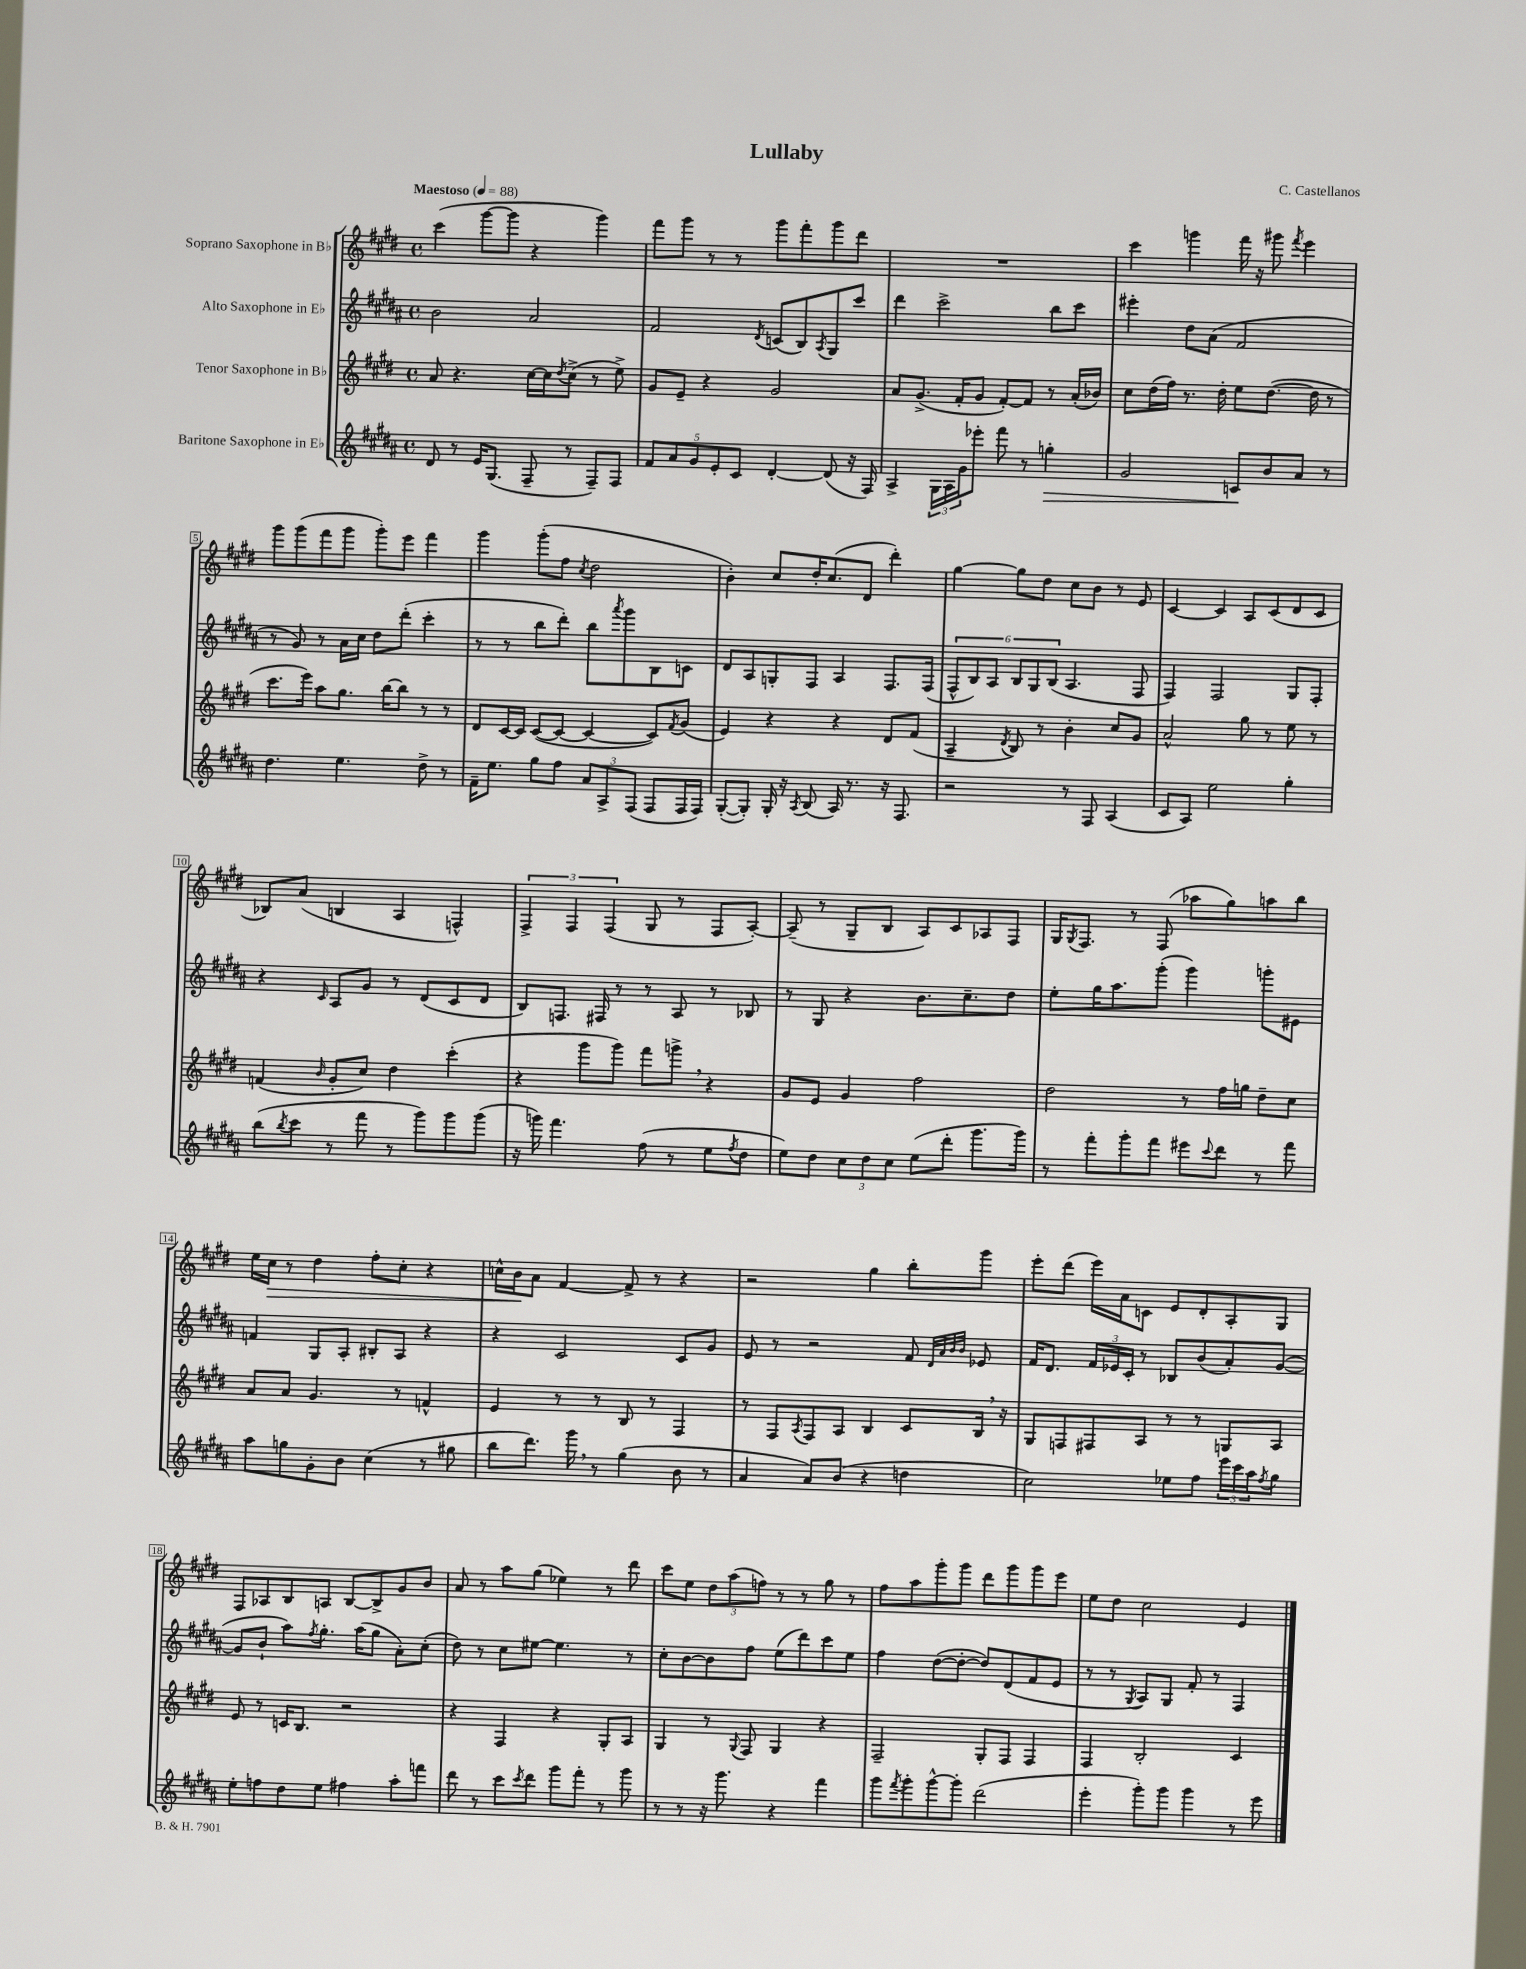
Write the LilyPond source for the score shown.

\header { title = "Lullaby" composer = "C. Castellanos" }
<<
\new StaffGroup <<
\new Staff = "s0" \with { instrumentName = "Soprano Saxophone in Bb" } {
    \clef treble \key e \major \defaultTimeSignature \time 4/4 \tempo "Maestoso" 4 = 88
    cis'''4( gis'''8~ gis'''8 r4 gis'''4) |
    fis'''8 gis'''8 r8 r8 gis'''8 fis'''8-. gis'''8 dis'''8 |
    R1 |
    cis'''4 g'''4 fis'''16 r16 gis'''8 \acciaccatura { fis'''8 } e'''4 |
    gis'''8 gis'''8( fis'''8 gis'''8 gis'''8-.) e'''8 fis'''4 |
    gis'''4 gis'''8-.( fis''8 \acciaccatura { cis''8 } dis''2 |
    b'4-.) cis''8 dis''16-. cis''8.( dis'8 dis'''4-.) |
    gis''4~ gis''8 dis''8 cis''8 b'8 r8 e'8 |
    cis'4~ cis'4 a8 cis'8( dis'8 cis'8 |
    bes8) a'8( b4 a4 f4-^) |
    \tuplet 3/2 { fis4-> fis4 fis4( } gis8 r8 fis8 a8~-.) |
    a8--( r8 gis8-- b8 a8) cis'8 aes8 fis8 |
    gis16 \acciaccatura { gis8 } fis8. r8 fis8( aes''8 gis''8) a''8 b''8 |
    e''16 cis''16\> r8 dis''4 fis''8-. cis''8-. r4 |
    c''16-^ b'16\! a'8 fis'4~ fis'8-> r8 r4 |
    r2 gis''4 b''8-. gis'''8 |
    e'''8-. dis'''8( e'''16) a'16 c'8 e'8 dis'8-. a8-. gis8 |
    fis8 aes8 b8 a8 b8~ b8-> gis'8 b'8 |
    a'8 r8 a''8 gis''8( ees''4) r8 dis'''8 |
    cis'''8 e''8 \tuplet 3/2 { dis''8 a''8( f''8) } r8 r8 gis''8 r8 |
    fis''8 a''8 gis'''8-. gis'''8 dis'''8 gis'''8 gis'''8 e'''8 |
    e''8 dis''8 cis''2 e'4 \bar "|." |
}
\new Staff = "s1" \with { instrumentName = "Alto Saxophone in Eb" } {
    \clef treble \key b \major \defaultTimeSignature \time 4/4
    b'2 ais'2 |
    fis'2 \acciaccatura { dis'8 } c'8( b8) \acciaccatura { ais8 } gis8 cis'''8 |
    dis'''4 cis'''2-> b''8 cis'''8 |
    eis'''4-. dis''8 ais'8( fis'2 |
    r8 gis'8) r8 ais'16 cis''16 dis''8 dis'''8-.( cis'''4-. |
    r8 r8 b''8 dis'''8-.) b''8 \acciaccatura { ais'''8 } gis'''8 b8 c'8 |
    dis'8 ais8 g8-. fis8 ais4 fis8. fis16( |
    \tuplet 6/4 { fis8-^ b8) ais8 b8 gis8 b8( } ais4. fis8 |
    fis4) fis2 gis8 fis8-. |
    r4 \grace { cis'16 } ais8 gis'8 r8 dis'8( cis'8 dis'8 |
    b8) f8. fis16 r8 r8 ais8 r8 bes8 |
    r8 gis8 r4 b'8. cis''8.-- dis''8 |
    e''8-. gis''16 ais''8. gis'''8-.( gis'''4) g'''8-. eis'8 |
    f'4 gis8 ais8-. bis8-. ais8 r4 |
    r4 cis'2 cis'8 gis'8 |
    e'8 r8 r2 fis'8 \grace { dis'32 ais'32 b'32 b'32 } ees'8 |
    fis'16 dis'8. \tuplet 3/2 { fis'16 ees'16 cis'16-. } r8 bes8 b'8( ais'8-.) gis'8~( |
    gis'8 b'8-! ais''8) \acciaccatura { fis''8 } gis''8.-. ais''16( gis''8 ais'8-.) cis''8-.( |
    dis''8) r8 cis''8 eis''8~ eis''4. r8 |
    cis''8-. b'8~ b'8 fis''8 e''8( dis'''8) cis'''8 e''8 |
    fis''4 dis''8~( dis''8~-. dis''8) dis'8( fis'8 e'8 |
    r8 r8 \acciaccatura { gis8 } ais8) gis8 fis'8-. r8 fis4 \bar "|." |
}
\new Staff = "s2" \with { instrumentName = "Tenor Saxophone in Bb" } {
    \clef treble \key e \major \defaultTimeSignature \time 4/4
    a'8 r4. cis''16~ cis''16 \acciaccatura { dis''8 } cis''8->( r8 e''8->) |
    gis'8 e'8-- r4 gis'2 |
    a'8 gis'8.->( fis'16-. gis'8 fis'8~-.) fis'8 r8 a'16-.( bes'16) |
    cis''8 dis''16( fis''16) r8. dis''16-. e''8 dis''8.~( dis''16 r8 |
    cis'''8. e'''16) a''8 gis''8. b''16~ b''8 r8 r8 |
    dis'8 cis'16~ cis'16 cis'8~( cis'8~ cis'4~ cis'8) \acciaccatura { fis'8 } gis'8( |
    e'4) r4 r4 dis'8 fis'8( |
    a4-- \acciaccatura { dis'8 } b8) r8 b'4-. cis''8 gis'8 |
    a'2-^ gis''8 r8 e''8 r8 |
    f'4( \grace { b'16 } gis'8-. cis''8) dis''4 cis'''4-.( |
    r4 gis'''8 gis'''8) fis'''8 g'''8-> \breathe r4 |
    gis'8 e'8 gis'4 fis''2 |
    dis''2 r8 fis''16 g''16 dis''8-- cis''8 |
    a'8 a'8 gis'4. r8 f'4-^ |
    e'4 r8 r8 b8 r8 fis4 |
    r8 fis8 \acciaccatura { a8 } fis8 a8 b4 cis'8 b16 \breathe r16 |
    gis8 f8 fis8 a8 r8 r8 g8 a8 |
    e'8 r8 c'16 b8. r2 |
    r4 fis4 r4 gis8-. a8 |
    gis4 r8 \appoggiatura { gis8 } fis8 gis4 r4 |
    fis2-- gis8-. fis8 fis4 |
    fis4 b2-. cis'4 \bar "|." |
}
\new Staff = "s3" \with { instrumentName = "Baritone Saxophone in Eb" } {
    \clef treble \key b \major \defaultTimeSignature \time 4/4
    dis'8 r8 e'16 gis8.( fis8-- r8 fis8--) fis8 |
    \tuplet 5/4 { fis'8 ais'8 gis'8 e'8-. cis'8 } dis'4~-. dis'8( r16 fis16) |
    ais4-> \tuplet 3/2 { gis16 ais16 gis'16 } ees'''8-. fis'''8 r8 g''4-.\> |
    gis'2 c'8\! b'8 ais'8 r8 |
    dis''4. e''4. dis''8-> r8 |
    fis'16-- e''8. gis''8 fis''8 \tuplet 3/2 { ais'8 ais8-> fis8( } fis8 fis16 fis16) |
    gis8~-.( gis8-.) gis16-. r16 \acciaccatura { ais8 } b8( ais16) r8. r16 fis8. |
    r2 r8 fis8 ais4( |
    cis'8 ais8) e''2 gis''4-. |
    b''8( \acciaccatura { b''8 } cis'''8 r8 fis'''8 r8 gis'''8) gis'''8 gis'''8( |
    r16 g'''16) fis'''4. fis''8( r8 e''8 \acciaccatura { fis''8 } dis''8 |
    e''8) dis''8 \tuplet 3/2 { cis''8 dis''8 cis''8 } e''8( dis'''8-. gis'''8. gis'''16) |
    r8 fis'''8-. gis'''8-. fis'''8 eis'''8 \appoggiatura { cis'''8 } dis'''8 r8 fis'''8 |
    ais''8 g''8 gis'8-. b'8 cis''4( r8 gis''8 |
    b''8 dis'''8.) gis'''16 \breathe r8 gis''4( b'8 r8 |
    ais'4 ais'8) b'8( r4 d''4 |
    cis''2) ees''8 fis''8 \tuplet 3/2 { e'''16 cis'''16 ais''16 } \acciaccatura { fis''8 } gis''8 |
    e''8-. f''8 dis''8 e''8 fis''4 ais''8-. f'''8 |
    dis'''8 r8 cis'''8 \acciaccatura { cis'''8 } dis'''8 gis'''8 fis'''8-. r8 gis'''8 |
    r8 r8 r16 gis'''8. r4 fis'''4 |
    gis'''8 \acciaccatura { fis'''8 } gis'''8-. gis'''8~-^ gis'''8-. dis'''2( |
    e'''4-. gis'''8-.) gis'''8 gis'''4 r8 e'''8 \bar "|." |
}
>>
>>
\layout { \context { \Score \override BarNumber.stencil = #(make-stencil-boxer 0.1 0.3 ly:text-interface::print) } }
